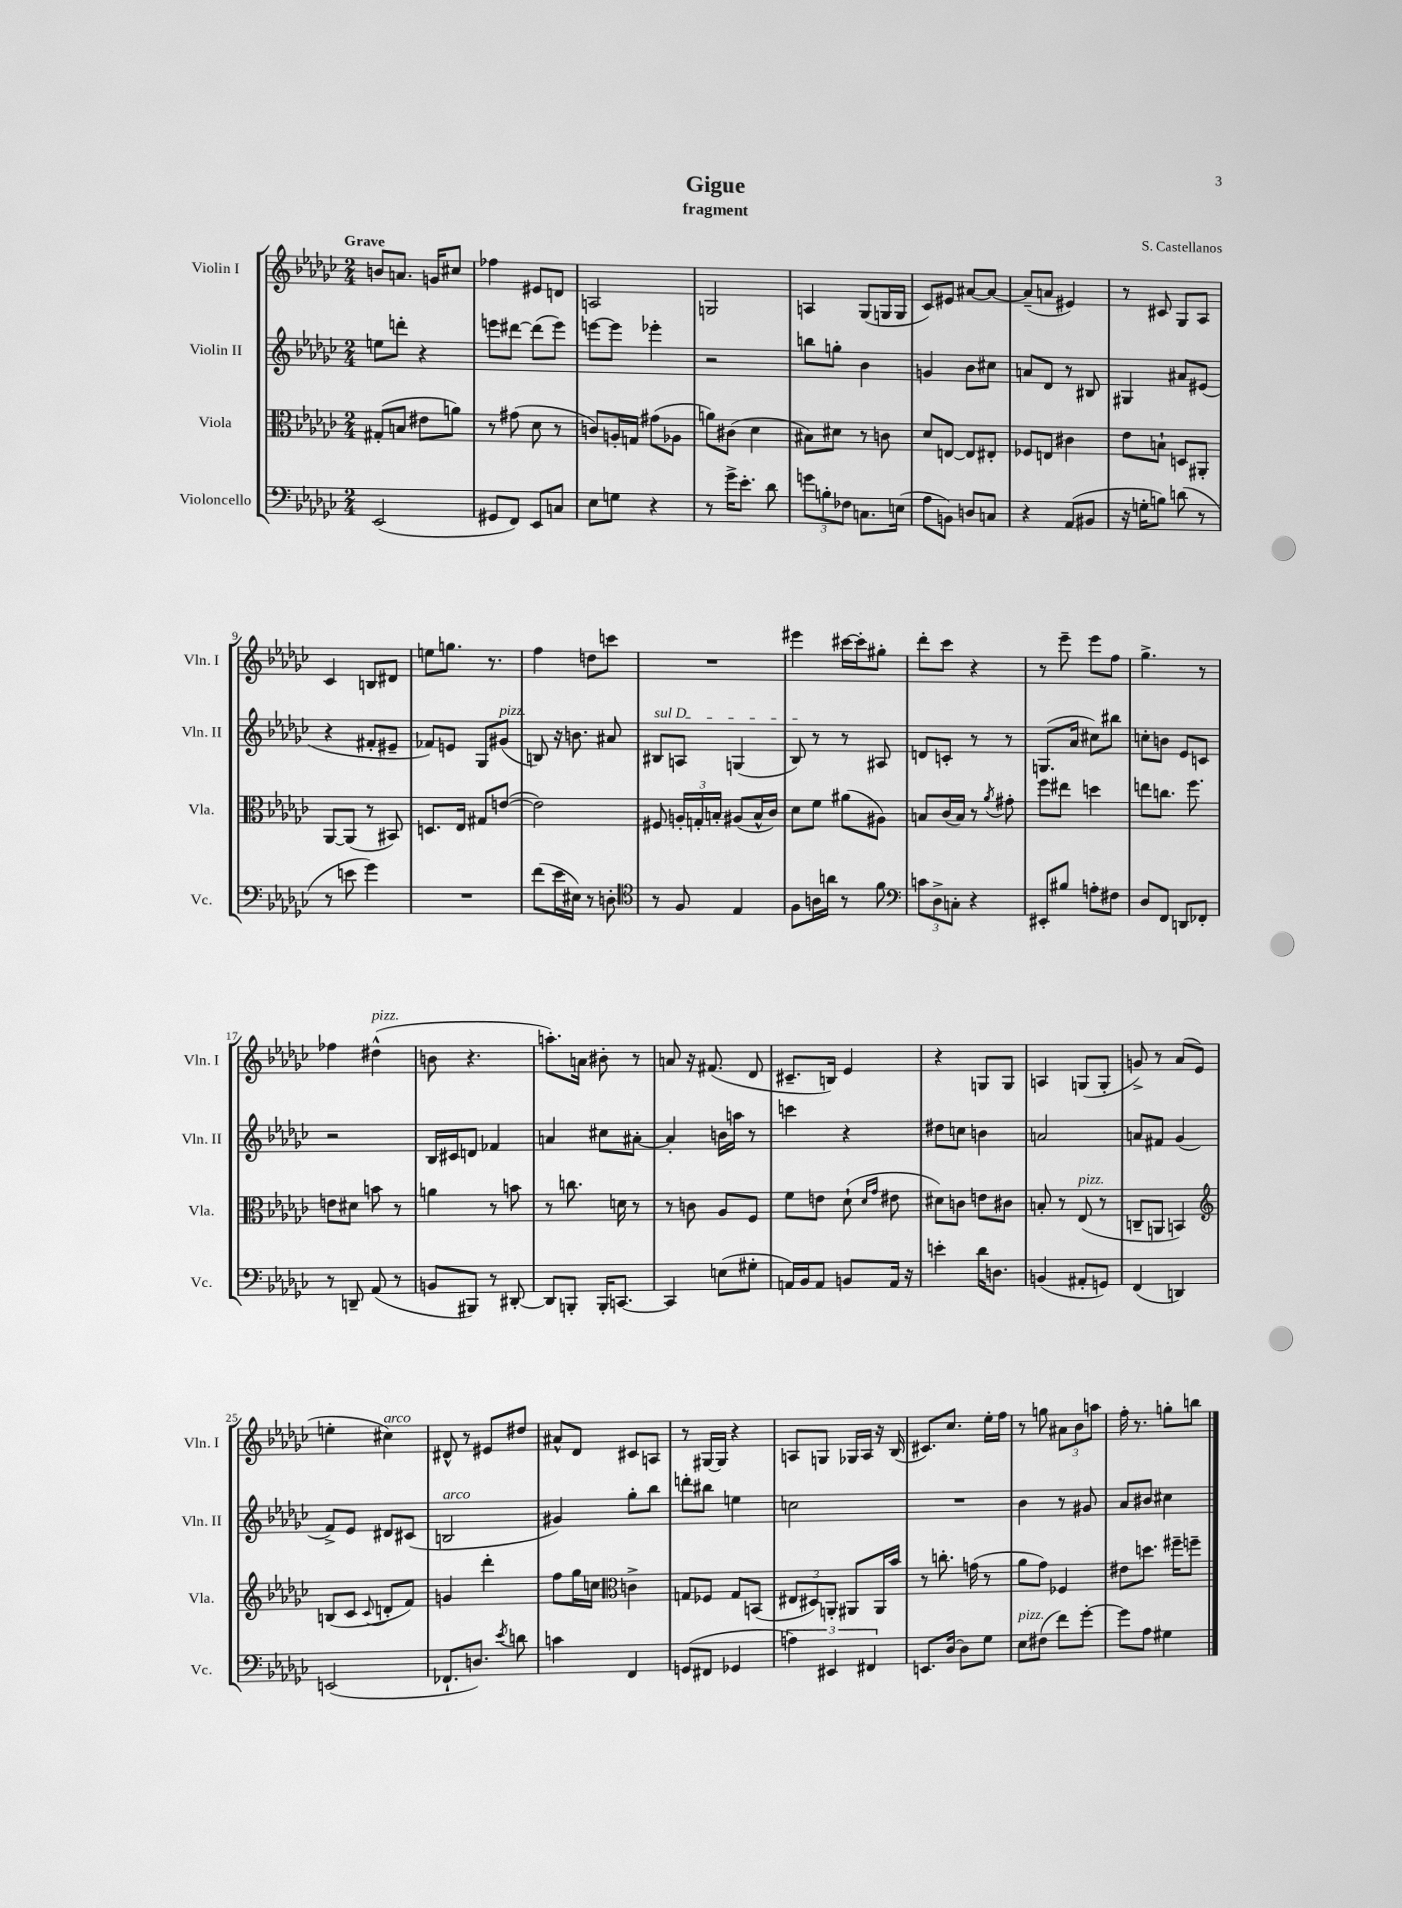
\header { title = "Gigue" composer = "S. Castellanos" subtitle = "fragment" }
<<
\new StaffGroup <<
\new Staff = "s0" \with { instrumentName = "Violin I" shortInstrumentName = "Vln. I" } {
    \clef treble \key ges \major \numericTimeSignature \time 2/4 \tempo "Grave"
    \autoBeamOff b'8[ a'8.] g'16[ cis''8] |
    fes''4 eis'8[ d'8] |
    a2 |
    g2 |
    a4 ges8[( g16 g16] |
    ces'8[) eis'8] ais'8[~ ais'8]~ |
    ais'8[--( a'8] eis'4) |
    r8 cis'8 ges8[ aes8] |
    ces'4 b8[ dis'8] |
    e''8[ g''8.] r8. |
    f''4 d''8[ c'''8] |
    R2 |
    eis'''4 cis'''16[~ cis'''16-. gis''8]-. |
    des'''8[-. ces'''8] r4 |
    r8 ees'''8-- ees'''8[ f''8] |
    ges''4.-> r8 |
    fes''4 dis''4-^^\markup { \italic "pizz." }( |
    b'8 r4. |
    a''8.[-.) a'16] bis'8-. r8 |
    a'8 r16 fis'8.( des'8 |
    cis'8.[-- b16]) ees'4 |
    r4 g8[ g8] |
    a4 g8[( g8]-. |
    g'8->) r8 aes'8[( ees'8] |
    e''4-. cis''4^\markup { \italic "arco" }) |
    dis'8-^ r8 eis'8[ dis''8] |
    ais'8[-^ des'8] cis'8[ a8] |
    r8 gis16[~ gis16] r4 |
    a8[ g8] ges16[ a16] r16 bes16( |
    cis'8.[) ces''8.] ees''16[-. f''16] |
    r8 g''8 \tuplet 3/2 { ais'8[ bes'8 a''8] } |
    f''16-. r8. g''8[-. b''8] \bar "|." |
}
\new Staff = "s1" \with { instrumentName = "Violin II" shortInstrumentName = "Vln. II" } {
    \clef treble \key ges \major \numericTimeSignature \time 2/4
    \autoBeamOff e''8[ d'''8]-. r4 |
    e'''8[ dis'''8]~ dis'''8[( e'''8]) |
    e'''8[~ e'''8] ees'''4-. |
    r2 |
    b''8[ g''8]-. bes'4 |
    g'4 bes'8[ cis''8] |
    a'8[ des'8] r8 bis8 |
    gis4 ais'8[ eis'8]( |
    r4 fis'8[-. eis'8]-- |
    fes'8[) e'8] ges8[ gis'8]^\markup { \italic "pizz." }( |
    b8) r16 b'8. ais'8 |
    \once \override TextSpanner.bound-details.left.text = \markup { \italic "sul D" } bis8[\startTextSpan a8] g4( |
    bes8\stopTextSpan) r8 r8 ais8 |
    d'8[ c'8]-. r8 r8 |
    g8.[( aes'16] cis''8[) bis''8] |
    c''8[-. b'8] ees'8[ c'8] |
    r2 |
    bes16[ cis'16 d'8] fes'4 |
    a'4 cis''8[ ais'8]~-. |
    ais'4-. b'16[ a''16] r8 |
    c'''4 r4 |
    dis''8[ c''8] b'4 |
    a'2 |
    a'8[ fis'8] ges'4( |
    f'8[->) ees'8] dis'8[ cis'8]( |
    b2^\markup { \italic "arco" } |
    gis'4) ges''8[-. bes''8] |
    d'''8[-. bis''8] e''4 |
    c''2 |
    R2 |
    bes'4 r8 gis'8 |
    aes'8[ bis'8] cis''4 \bar "|." |
}
\new Staff = "s2" \with { instrumentName = "Viola" shortInstrumentName = "Vla." } {
    \clef alto \key ges \major \numericTimeSignature \time 2/4
    \autoBeamOff gis8[-.( b8] eis'8[ a'8]) |
    r8 gis'8( des'8 r8 |
    c'8[) a16-. g16] gis'8[( aes8] |
    a'8[) cis'8]( des'4 |
    bis8[) dis'8] r8 c'8 |
    des'8[ e8]~ e8[ eis8]-. |
    fes8[ e8] cis'4 |
    ees'8[ b8]-! d8[ ais,8]-. |
    aes,8[~ aes,8]( r8 bis,8) |
    d8.[ ees16] gis8[ e'8]~( |
    e'2) |
    fis8 \tuplet 3/2 { a16[-. g16-. b16]-. } ais8[( b16-^ ces'16]) |
    des'8[ f'8] ais'8[( ais8]) |
    b8[ ces'16( b16]) r8 \acciaccatura { aes'8 } gis'8-. |
    f''8[ eis''8] d''4 |
    e''8[ c''8.] f''8. |
    e'8[ dis'8] b'8 r8 |
    a'4 r8 b'8 |
    r8 c''8. d'16 r8 |
    r8 c'8 aes8[ f8] |
    f'8[ e'8] des'8-!( \grace { des'16[ ges'16] } eis'8 |
    dis'8[) c'8] e'8[ cis'8] |
    b8-. r8 ees8^\markup { \italic "pizz." }( r8 |
    c8[-- a,8] b,4) |
    \clef treble b8[( ces'8] \appoggiatura { ces'8 } d'8[-. f'8]) |
    g'4 des'''4-. |
    f''8[ ges''16 c''16] \clef alto c'4-> |
    g8[ fes8] g8[ b,8]( |
    \tuplet 3/2 { eis8[ dis8) a,8]-. } ais,8[ ais,16 bes'16] |
    r8 c''8.-. g'16( r8 |
    aes'8[ ges'8]) fes4 |
    eis'8[ d''8.] fis''16[-- f''8]-- \bar "|." |
}
\new Staff = "s3" \with { instrumentName = "Violoncello" shortInstrumentName = "Vc." } {
    \clef bass \key ges \major \numericTimeSignature \time 2/4
    \autoBeamOff ees,2( |
    gis,8[ f,8]) ees,8[ c8] |
    ees8[ g8] r4 |
    r8 ges'16[-> ees'8.]-. des'8 |
    \tuplet 3/2 { g'8[ b8-. fes8] } c8.[ e16]( |
    aes8[ b,8]) d8[ c8] |
    r4 aes,8[( bis,8] |
    r16 g16[-. b8]) d'8( r8 |
    r8 e'8 ges'4) |
    R2 |
    f'8[( ees'16 eis16]) r8 d8-. |
    \clef tenor r8 f8 ees4 |
    f8[ a16 a'16] r8 f'8 |
    \clef bass \tuplet 3/2 { c'8[ des8-> c8]-. } r4 |
    eis,8[-. bis8] a8[-. fis8] |
    des8[ f,8] d,8[ fes,8]-. |
    r8 d,8-- aes,8( r8 |
    b,8[ bis,,8]) r8 dis,8~-. |
    dis,8[ b,,8]-. b,,16[-. c,8.]~ |
    c,4 e8[( gis8]-. |
    a,16[) bes,16 a,8] b,8[ a,16] r16 |
    e'4-. des'16[ d8.] |
    b,4( ais,8[-. g,8]) |
    f,4( d,4) |
    e,2( |
    fes,8.[-! d8.]) \acciaccatura { ees'8 } d'8 |
    c'4 f,4 |
    g,8[( fis,8] ges,4 |
    \tuplet 3/2 { a4) eis,4 fis,4 } |
    e,8.[ des16]~ des8[ ges8] |
    ees8[^\markup { \italic "pizz." } fis8]( f'8[) ges'8]~-. |
    ges'8[ aes8] gis4 \bar "|." |
}
>>
>>
